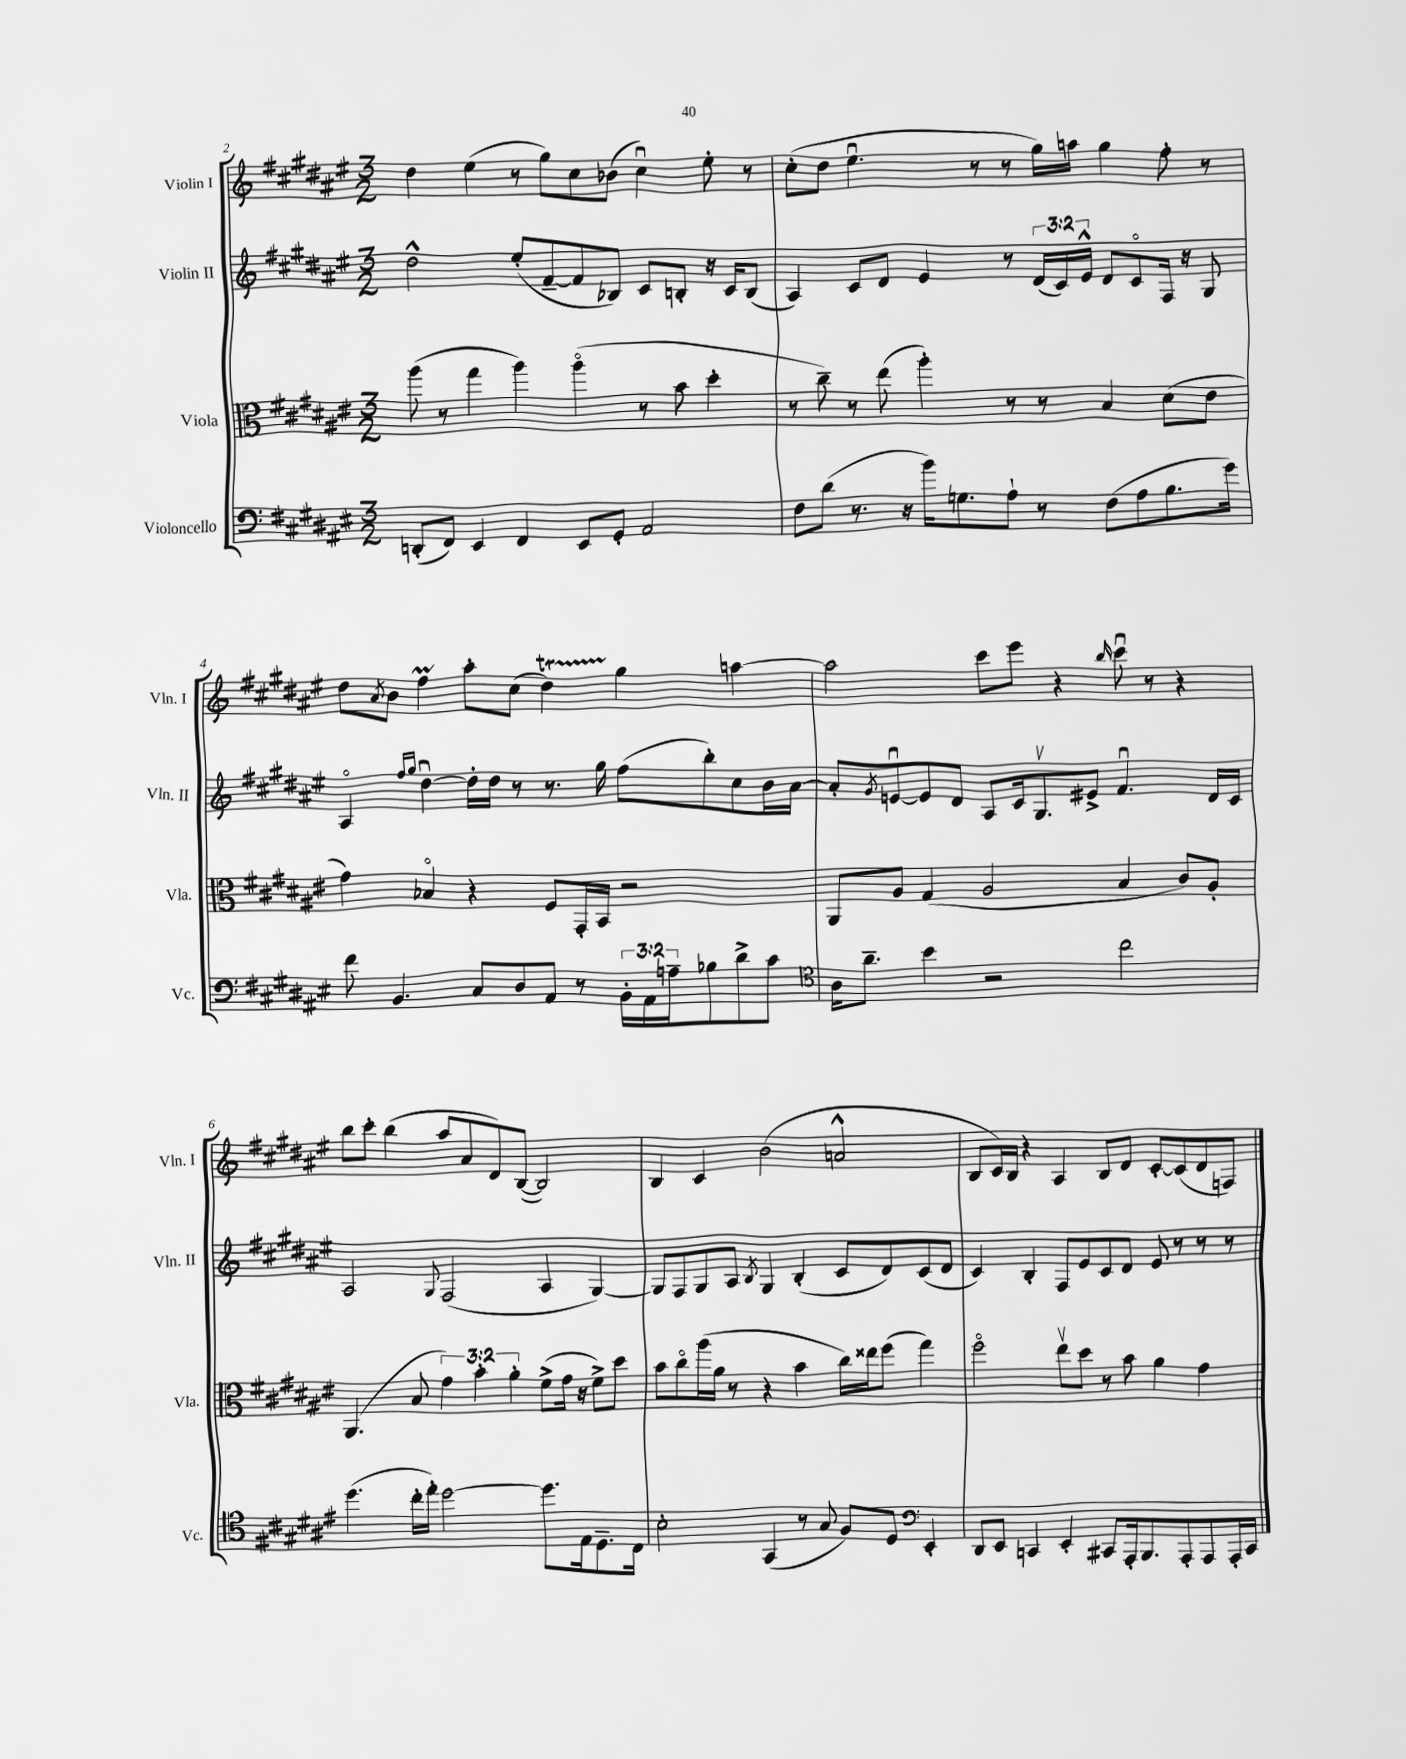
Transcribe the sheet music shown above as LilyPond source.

<<
\new StaffGroup <<
\new Staff = "s0" \with { instrumentName = "Violin I" shortInstrumentName = "Vln. I" } {
    \clef treble \key fis \major \numericTimeSignature \time 3/2
    dis''4 eis''4( r8 gis''8) cis''8 bes'8( cis''4\downbow) eis''8-. r8 |
    cis''8-.( dis''8 eis''4.\downbow r8 r8 gis''16) a''16 gis''4 fis''8-. r8 |
    dis''8 \acciaccatura { ais'8 } b'8 fis''4\prall ais''8-. cis''8( dis''4\startTrillSpan) gis''4\stopTrillSpan a''4~ |
    a''2 cis'''8 eis'''8 r4 \grace { b''16 } cis'''8\downbow r8 r4 |
    b''8 cis'''8-. b''4( ais''8 ais'8 dis'8) b8~( b2) |
    b4 cis'4 b'2( a'2-^ |
    b8 cis'16) b16 r4 ais4 b8 dis'8 cis'8~-. cis'8( dis'8 f8) \bar "|." |
}
\new Staff = "s1" \with { instrumentName = "Violin II" shortInstrumentName = "Vln. II" } {
    \clef treble \key fis \major \numericTimeSignature \time 3/2 \override Staff.TupletNumber.text = #tuplet-number::calc-fraction-text
    dis''2-^ eis''8-.( fis'8~-- fis'8 bes8) cis'8 b8-. r16 cis'16 b8( |
    ais4) cis'8 dis'8 eis'4 r8 \tuplet 3/2 { dis'16( cis'16) eis'16-^ } dis'8 cis'8\flageolet fis16 r16 gis8 |
    ais4\flageolet \grace { fis''16 gis''16 } dis''4~\downbow dis''16-. dis''16 r8 r8. gis''16 fis''8( b''8-.) cis''8 b'16 ais'16~ |
    ais'8-. \acciaccatura { gis'8 } e'8~\downbow e'8 dis'8 ais8 cis'16 gis8.\upbow eis'8-> fis'4.\downbow dis'16 cis'16 |
    ais2 \appoggiatura { gis8 } fis2( ais4 gis4~) |
    gis8 fis8 gis8 ais8 \acciaccatura { b8 } gis4 b4-.( cis'8 dis'8) cis'8( dis'8 |
    cis'4) b4-. fis8 eis'8 cis'8 dis'8 eis'8 r8 r8 r8 \bar "|." |
}
\new Staff = "s2" \with { instrumentName = "Viola" shortInstrumentName = "Vla." } {
    \clef alto \key fis \major \numericTimeSignature \time 3/2 \override Staff.TupletNumber.text = #tuplet-number::calc-fraction-text
    ais''8( r8 gis''4 ais''4) ais''4\flageolet( r8 b'8 dis''4-. |
    r8 cis''8--) r8 eis''8( ais''4-.) r8 r8 b4 dis'8( eis'8 |
    gis'4) bes4\flageolet r4 fis8 gis,16-. b,16 r2 |
    ais,8 ais8 gis4( ais2 b4 cis'8) ais8-. |
    ais,4.( b8 \tuplet 3/2 { gis'4) b'4-. ais'4-. } fis'8->( gis'16 r16 fis'8->) dis''8 |
    b'8 cis''8\flageolet ais''16( ais'16 r8 r4 b'4 cis''16) eisis''16 fis''8( gis''4) |
    fis''2\flageolet eis''8\upbow dis''8 r8 b'8 ais'4 gis'4 \bar "|." |
}
\new Staff = "s3" \with { instrumentName = "Violoncello" shortInstrumentName = "Vc." } {
    \clef bass \key fis \major \numericTimeSignature \time 3/2 \override Staff.TupletNumber.text = #tuplet-number::calc-fraction-text
    d,8-.( fis,8) eis,4 fis,4 eis,8 gis,8-. ais,2 |
    fis8 dis'8( r8. r16 b'16) g8. ais8-! r8 fis8( ais8 b8. gis'16) |
    fis'8 b,4. cis8 dis8 ais,8 r8 \tuplet 3/2 { b,16-. ais,16 a16-- } bes8 dis'8-> cis'8 |
    \clef tenor ais16 ais'8.-- b'4 r2 cis''2 |
    dis''4.( cis''16-. eis''16-.) dis''2~ dis''8. eis16 dis8.-- cis16 |
    b2-. gis,4( r8 gis8 fis8) dis8 \clef bass eis,4-. |
    dis,8 eis,8 c,4 eis,4-. cis,8 ais,,16-. b,,8. ais,,8-. ais,,8 ais,,16-. cis,16 \bar "|." |
}
>>
>>
\layout { \context { \Score currentBarNumber = #2 } }
